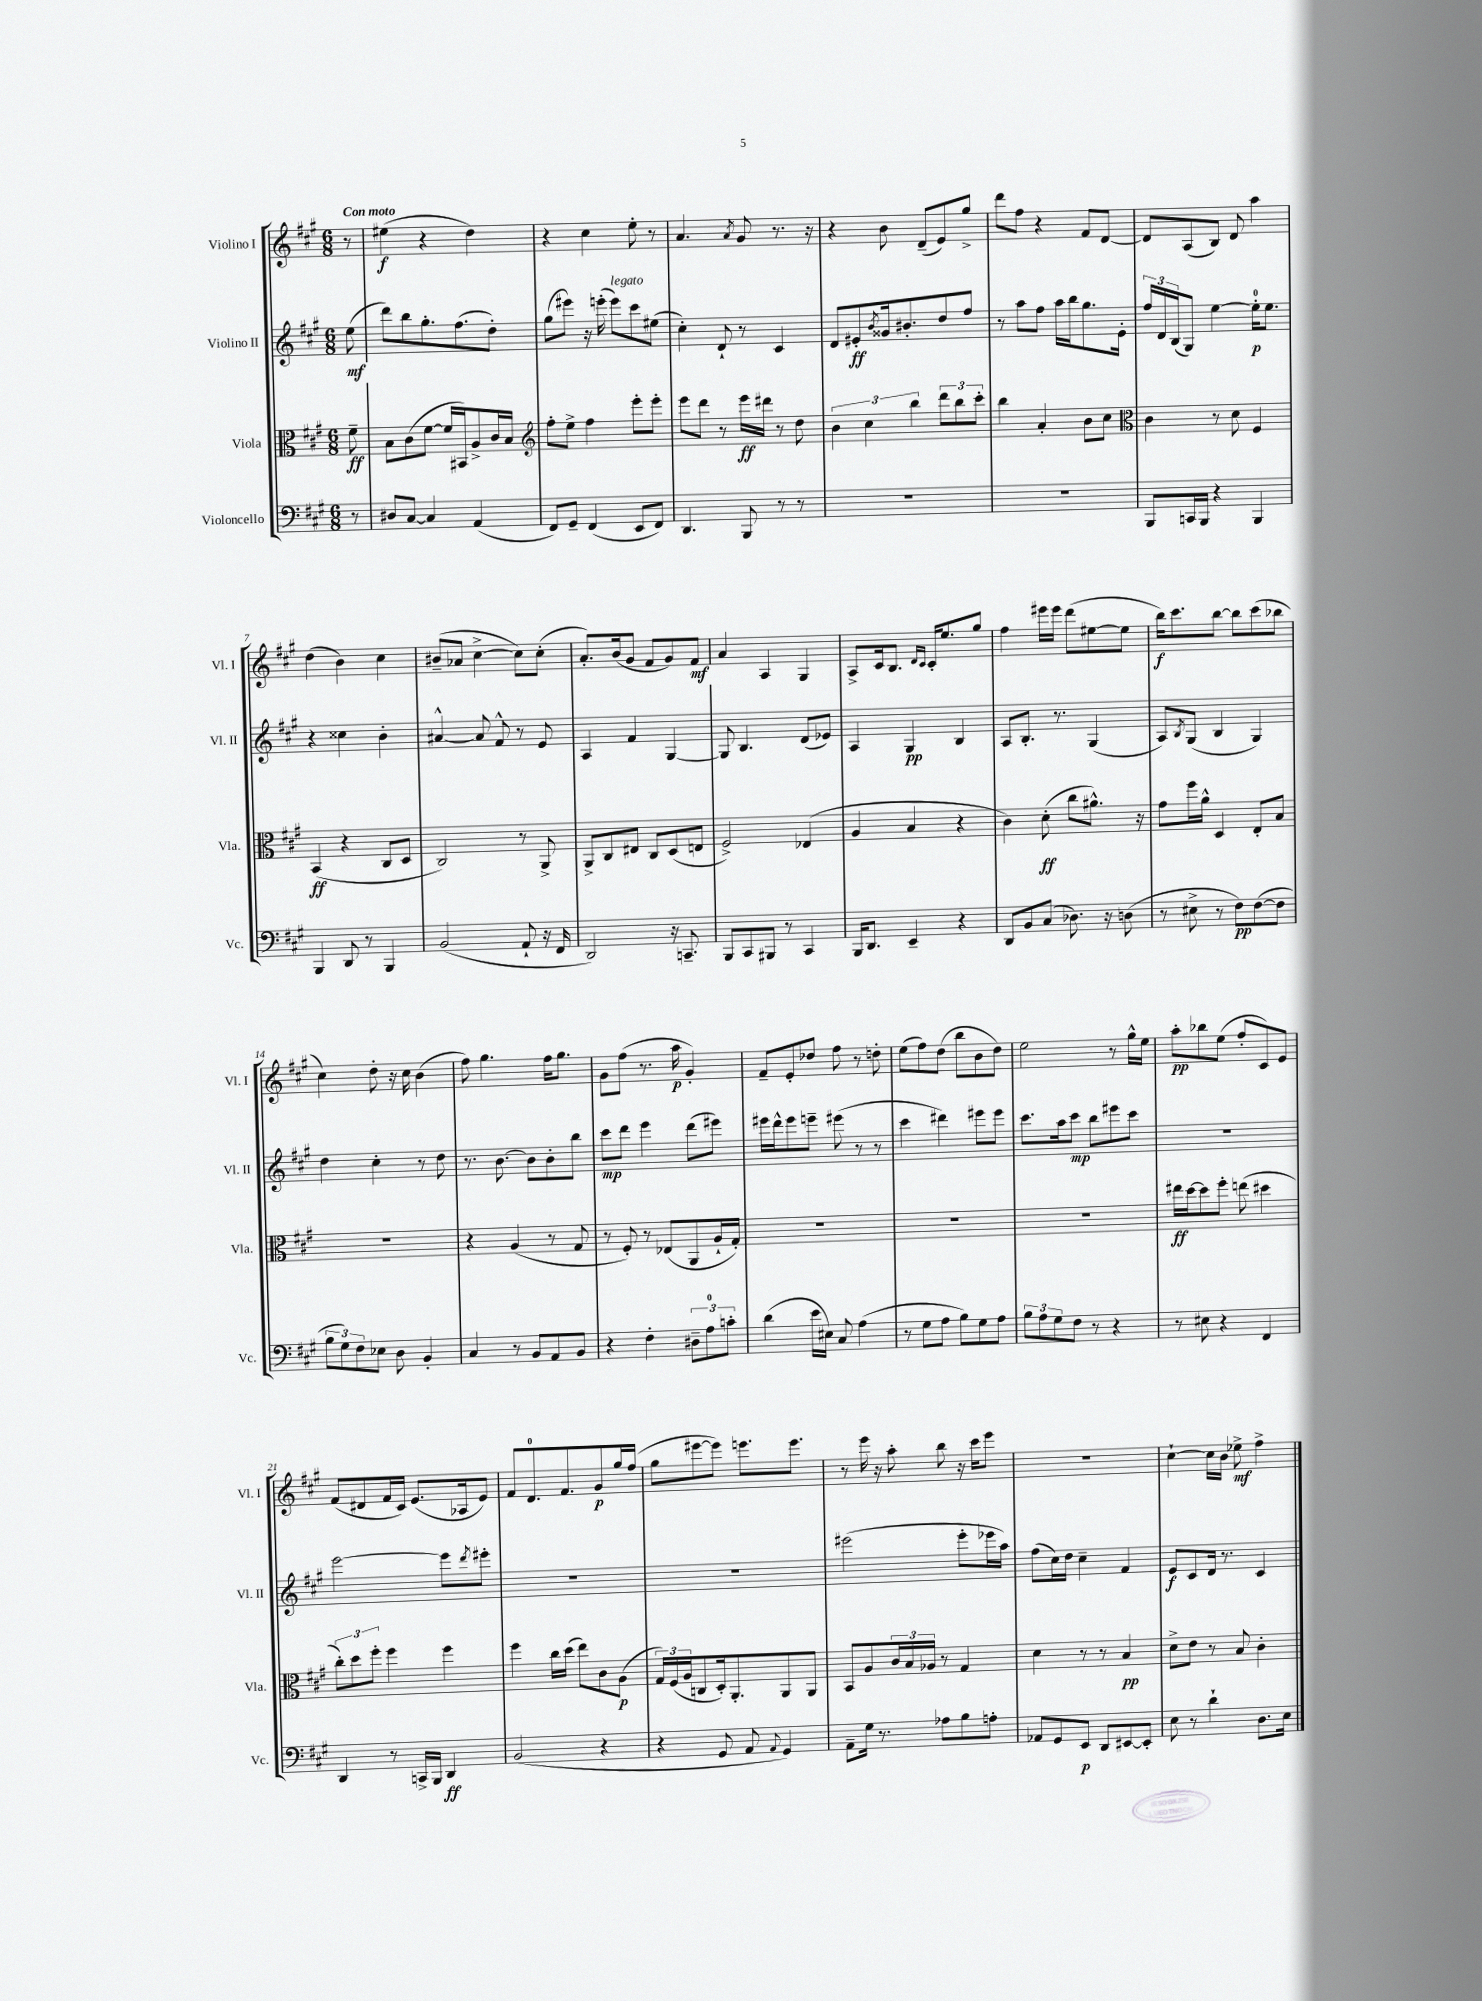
<<
\new StaffGroup <<
\new Staff = "s0" \with { instrumentName = "Violino I" shortInstrumentName = "Vl. I" } {
    \clef treble \key a \major \numericTimeSignature \time 6/8 \partial 8 \tempo "Con moto"
    r8 |
    eis''4\f( r4 d''4) |
    r4 cis''4 e''8-. r8 |
    a'4. \acciaccatura { a'8 } gis'8 r8. r16 |
    r4 b'8 d'8--( e'8) gis''8-> |
    d'''8 fis''8 r4 fis'8 d'8~ |
    d'8 a8( b8) d'8 a''4 |
    d''4( b'4) cis''4 |
    bis'8--( aes'8 cis''4~-> cis''8) cis''8-.( |
    a'8.-.) b'16( gis'8 fis'8 gis'8) fis'8\mf |
    a'4 a4 gis4 |
    a8-> cis'16 b8. \grace { d'16 cis'16 } cis'16-. e''8. gis''8 |
    fis''4 eis'''16 eis'''16 d'''8( eis''8~ eis''8 |
    b''16\f) cis'''8. b''8~ b''8 cis'''8( bes''8 |
    cis''4) d''8-. r16 cis''16 b'4( |
    fis''8) gis''4. fis''16 gis''8. |
    gis'8 fis''8( r8. a''16\p gis'4-.) |
    fis'8-- e'8-. des''8 fis''8 r8 d''8-. |
    e''8( fis''8) d''8( b''8 b'8 d''8) |
    e''2 r8 gis''16-^ e''16 |
    a''8-.\pp bes''8 e''8( fis''8-. cis'8) e'8 |
    fis'8( dis'8 fis'16 cis'16) e'8.( aes16 e'8) |
    fis'8 d'8.-0 fis'8. gis'8\p gis''16 fis''16( |
    gis''8 eis'''8~ eis'''8) e'''8. e'''8. |
    r8 e'''16 r16 a''8-. b''8 r16 cis'''16 e'''8 |
    R2. |
    cis''4~-! cis''16 b'16 ees''8->\mf fis''4-> \bar "|." |
}
\new Staff = "s1" \with { instrumentName = "Violino II" shortInstrumentName = "Vl. II" } {
    \clef treble \key a \major \numericTimeSignature \time 6/8 \partial 8
    e''8\mf( |
    d'''8) b''8 gis''8.-. fis''8.( d''8-.) |
    gis''8( eis'''8) r16 e'''16-.( e'''8^\markup { \italic "legato" }) cis'''8 eis''8( |
    cis''4-.) d'8-! r8 cis'4 |
    d'8 eis'8-.\ff \acciaccatura { b'8 } gisis'16 bis'8.-. d''8 fis''8 |
    r8 a''8 fis''8 a''16 b''16 gis''8. e'16-. |
    \tuplet 3/2 { fis''16 d'16 b16( } gis8) e''4~ e''16-0-.\p e''8. |
    r4 cisis''4 b'4-. |
    ais'4~-^ ais'8 fis'8-^ r8 e'8 |
    a4 fis'4 gis4~ |
    gis8 b4. d'8( ees'8) |
    a4 gis4\pp b4 |
    a8 b8.-. r8. gis4( |
    a8) \acciaccatura { b8 } gis8( b4 gis4) |
    d''4 cis''4-. r8 d''8 |
    r8. b'8.~ b'8 b'8-. b''8 |
    cis'''8\mp d'''8 e'''4 d'''8( eis'''8) |
    eis'''16 d'''16-^ eis'''8 e'''8-- eis'''8( r8 r8 |
    cis'''4 dis'''4) eis'''8 eis'''8 |
    cis'''8. a''16 cis'''8\mp b''8 eis'''8 cis'''8 |
    R2. |
    e'''2~ e'''8 \acciaccatura { d'''8 } eis'''8-. |
    R2. |
    R2. |
    eis'''2( eis'''8-. ees'''16 a''16) |
    fis''8( cis''16) d''16 cis''4-- fis'4 |
    e'8\f cis'8 d'16 r8. cis'4 \bar "|." |
}
\new Staff = "s2" \with { instrumentName = "Viola" shortInstrumentName = "Vla." } {
    \clef alto \key a \major \numericTimeSignature \time 6/8 \partial 8
    fis'8--\ff |
    b8 cis'8( fis'8~ fis'16 bis,16) a8-> cis'16 b16 |
    \clef treble fis''8-. e''8-> fis''4 e'''8-. e'''8-. |
    e'''8 d'''8 r8 e'''16\ff dis'''16 r8 d''8 |
    \tuplet 3/2 { b'4 cis''4 b''4 } \tuplet 3/2 { d'''8 b''8 cis'''8-. } |
    b''4 a'4-. b'8 cis''8 |
    \clef alto cis'4 r8 d'8 fis4 |
    b,4\ff( r4 cis8 d8 |
    cis2) r8 a,8-> |
    a,8-> cis8 eis8 cis8 d8( e8 |
    fis2->) ees4( |
    a4 b4 r4 |
    cis'4) d'8-.\ff( cis''8 ais'8.-^) r16 |
    gis'8 fis''16 a'16-^ d4 e8-. b8 |
    R2. |
    r4 a4( r8 gis8 |
    r8 fis8-.) r8 ees8( a,8 a16-! gis16-.) |
    R2. |
    R2. |
    R2. |
    eis''16\ff d''16~ d''8 fis''8-. e''8( dis''4 |
    \tuplet 3/2 { cis''8-.) d''8 fis''8-. } fis''4 fis''4 |
    fis''4 cis''16 d''16( e''8) cis'8 a8\p( |
    \tuplet 3/2 { gis16) fis16( a16 } c8 d16-.) a,8.-. a,8 a,8 |
    b,8 a8 \tuplet 3/2 { cis'16 b16 aes16 } r8 gis4 |
    d'4 r8 r8 b4\pp |
    d'8-> e'8 r8 b8 cis'4-. \bar "|." |
}
\new Staff = "s3" \with { instrumentName = "Violoncello" shortInstrumentName = "Vc." } {
    \clef bass \key a \major \numericTimeSignature \time 6/8 \partial 8
    r8 |
    dis8 cis8~ cis4 a,4( |
    fis,8) gis,8-- fis,4( e,8 fis,8) |
    d,4. b,,8 r8 r8 |
    R2. |
    R2. |
    b,,8 c,16 b,,16 r4 b,,4 |
    b,,4 d,8 r8 b,,4 |
    b,2( a,8-! r16 fis,16 |
    d,2) r16 c,8.-- |
    b,,8 cis,8 bis,,8 r8 cis,4 |
    b,,16 d,8. e,4-- r4 |
    d,8 b,8 cis8( des8.) r16 d8( |
    r8 eis8-> r8 fis8\pp) fis8~( fis8 |
    \tuplet 3/2 { b8 gis8) fis8 } ees8 d8 b,4-. |
    cis4 r8 b,8 a,8 b,8 |
    r4 fis4-. \tuplet 3/2 { dis8-- a8-0 c'8-. } |
    d'4( e'16 eis16) cis8 a4( |
    r8 gis8 a8 b8) gis8 a8 |
    \tuplet 3/2 { b8 a8 gis8 } fis8 r8 r4 |
    r8 eis8 r4 fis,4 |
    d,4 r8 c,16-> b,,16 d,4\ff |
    b,2( r4 |
    r4 gis,8 a,8 \appoggiatura { a,8 } gis,4) |
    a,8-- gis16 r8. aes8 b8 a8-. |
    aes,8 gis,8 e,8\p d,8 eis,8~ eis,8-. |
    e8 r8 d'4-! d8. e16 \bar "|." |
}
>>
>>
